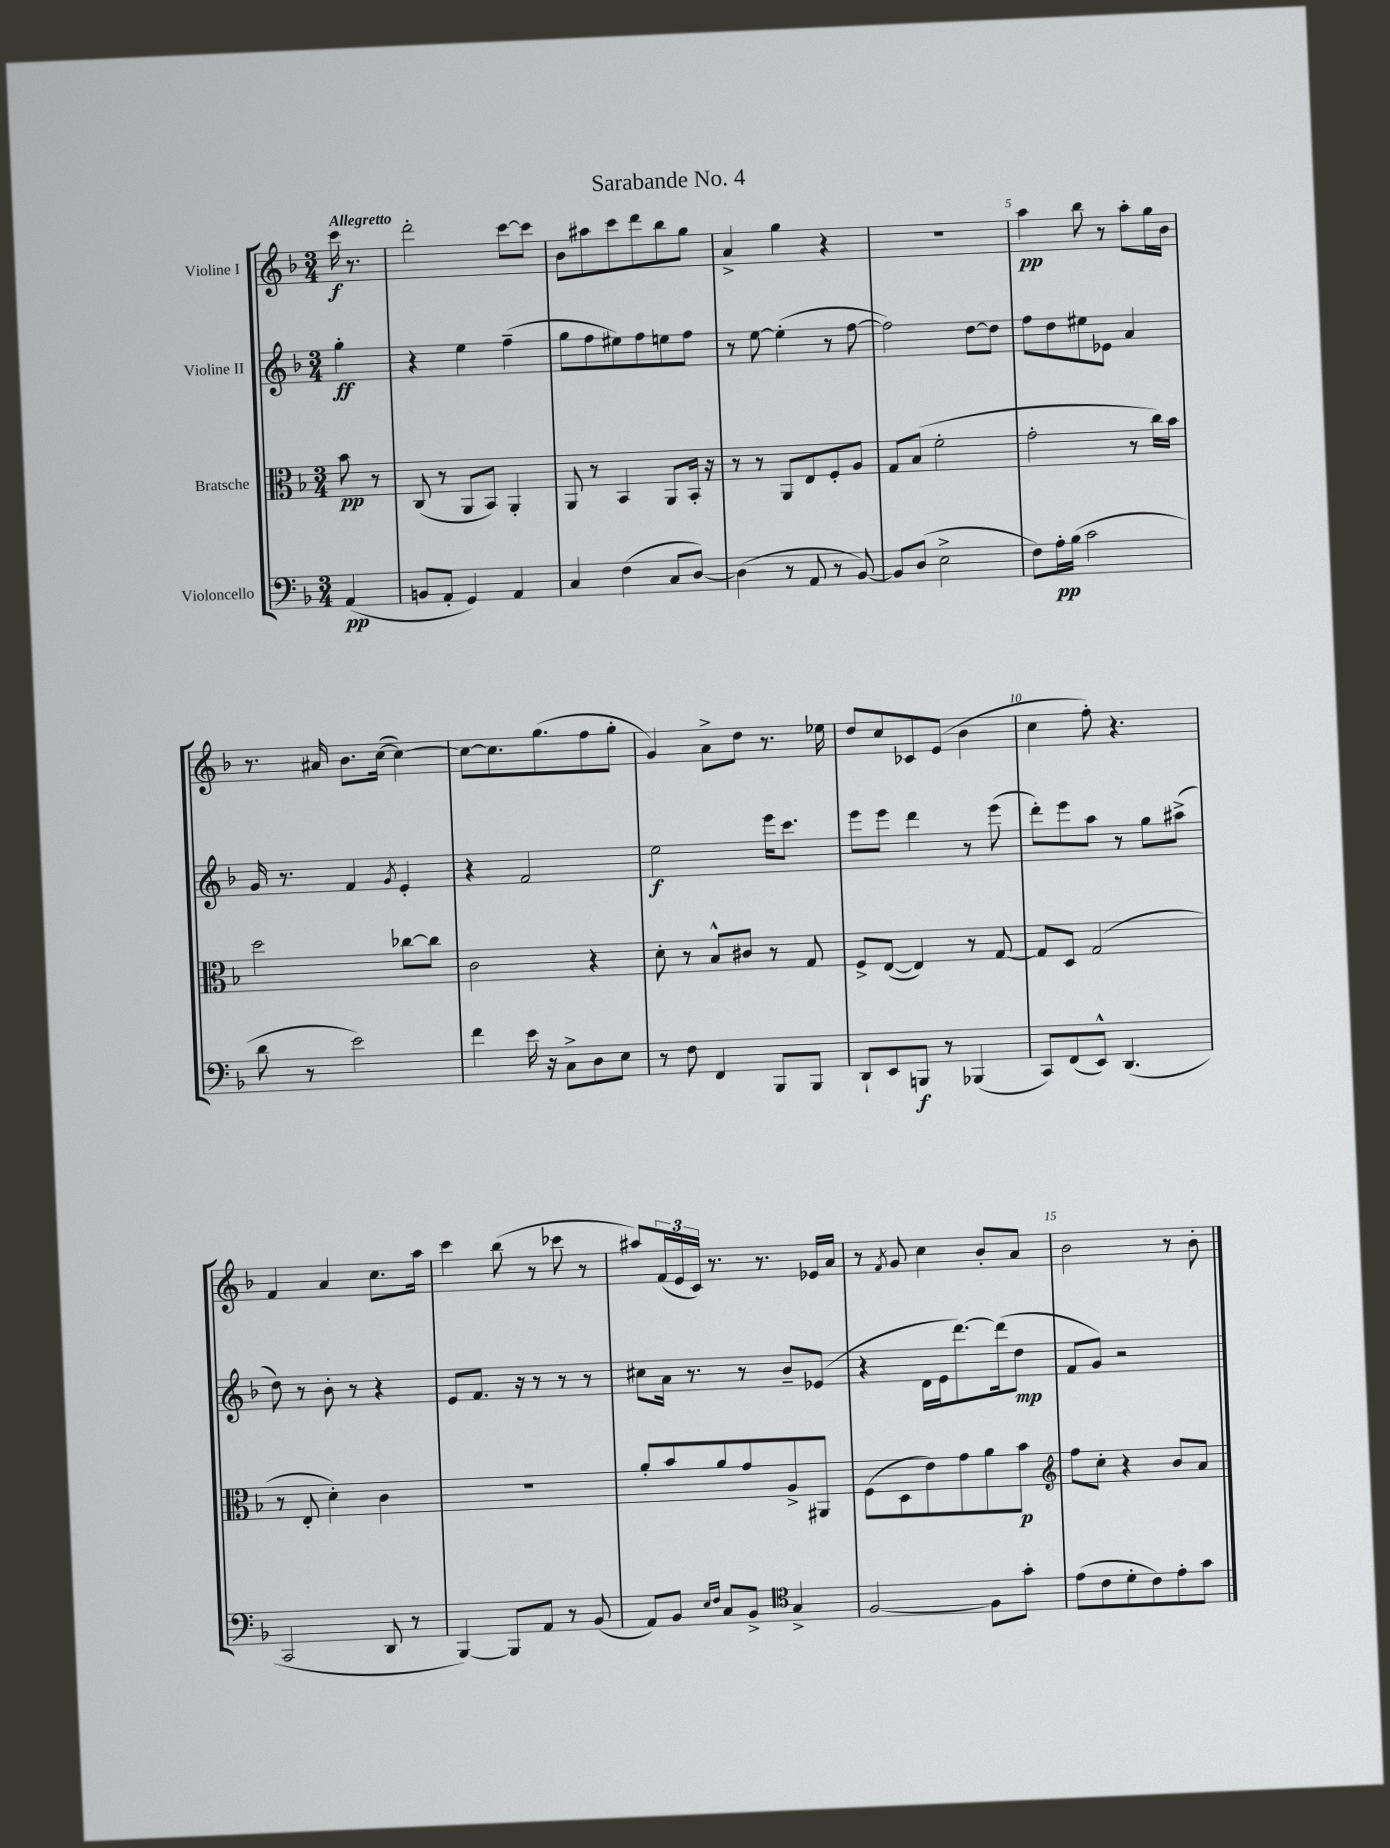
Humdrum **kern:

**kern	**dynam	**kern	**dynam	**kern	**dynam	**kern	**dynam
*part4	*part4	*part3	*part3	*part2	*part2	*part1	*part1
*staff4	*staff4	*staff3	*staff3	*staff2	*staff2	*staff1	*staff1
*I"Violoncello	*	*I"Bratsche	*	*I"Violine II	*	*I"Violine I	*
*clefF4	*	*clefC3	*	*clefG2	*	*clefG2	*
*k[b-]	*	*k[b-]	*	*k[b-]	*	*k[b-]	*
*M3/4	*	*M3/4	*	*M3/4	*	*M3/4	*
=	=	=	=	=	=	=	=
!	!	!	!	!	!	!LO:TX:a:B:t=Allegretto	!
(4AA/	pp	8b-\	pp	4gg'\	ff	16ccc\	f
.	.	.	.	.	.	8.r	.
.	.	8r	.	.	.	.	.
=1	=1	=1	=1	=1	=1	=1	=1
8BBn/L	.	(8C/	.	4r	.	2ddd'\	.
8AA'/J	.	8r	.	.	.	.	.
4GG/)	.	8AA/L	.	4ee\	.	.	.
.	.	8BB-/J)	.	.	.	.	.
4AA/	.	4AA'/	.	(4ff~\	.	[8ccc\L	.
.	.	.	.	.	.	8ccc\J]	.
=2	=2	=2	=2	=2	=2	=2	=2
4C/	.	8AA/	.	8gg\L	.	8b-\L	.
.	.	8r	.	8ff\	.	8aa#X\	.
(4F\	.	4BB-/	.	8ee#X\)	.	8ccc\	.
.	.	.	.	8ff\	.	8ddd\	.
8C/L	.	8AA/L	.	8een\	.	8bb-\	.
[8D/J)	.	16BB-'/Jk	.	8ff\J	.	8gg\J	.
.	.	16r	.	.	.	.	.
=3	=3	=3	=3	=3	=3	=3	=3
(4D\]	.	8r	.	8r	.	4a^/	.
.	.	8r	.	[8ee\	.	.	.
8r	.	8AA/L	.	(4ee'\]	.	4gg\	.
8AA/	.	8E/	.	.	.	.	.
8r	.	8F'/	.	8r	.	4r	.
[8BB-/)	.	8A/J	.	[8ff\	.	.	.
=4	=4	=4	=4	=4	=4	=4	=4
8BB-/L]	.	8G/L	.	2ff\])	.	2.r	.
(8D/J	.	(8B-/J	.	.	.	.	.
2E^\	.	2f'\	.	.	.	.	.
.	.	.	.	[8dd\L	.	.	.
.	.	.	.	8dd\J]	.	.	.
=5	=5	=5	=5	=5	=5	=5	=5
8F\L)	.	2g'\	.	8ff\L	.	4aa\	pp
16A'\L	pp	.	.	8dd\	.	.	.
(16B-\JJ	.	.	.	.	.	.	.
2c\	.	.	.	8ee#X\	.	8bb-\	.
.	.	.	.	8e-X\J	.	8r	.
.	.	8r	.	4a/	.	8aa'\L	.
.	.	16cc\LL)	.	.	.	16gg\L	.
.	.	16b-\JJ	.	.	.	16b-\JJ	.
!!LO:LB:g=z
=6	=6	=6	=6	=6	=6	=6	=6
8d\	.	2dd\	.	16g/	.	8.r	.
.	.	.	.	8.r	.	.	.
8r	.	.	.	.	.	.	.
.	.	.	.	.	.	16a#X/	.
2e\)	.	.	.	4f/	.	8.b-\L	.
.	.	.	.	.	.	([16cc\Jk	.
.	.	.	.	8qg/	.	.	.
.	.	[8cc-X\L	.	4e'/	.	4cc\_)	.
.	.	8cc-\J]	.	.	.	.	.
=7	=7	=7	=7	=7	=7	=7	=7
4f\	.	2c\	.	4r	.	8cc\L_	.
.	.	.	.	.	.	8.cc\]	.
16e\	.	.	.	2f/	.	.	.
16r	.	.	.	.	.	(8.gg\	.
8C^\L	.	.	.	.	.	.	.
8D\	.	4r	.	.	.	8ff\	.
8E\J	.	.	.	.	.	8gg'\J	.
=8	=8	=8	=8	=8	=8	=8	=8
8r	.	8d'\	.	2ee\	f	4g/)	.
8F\	.	8r	.	.	.	.	.
4FF/	.	8B-^^/L	.	.	.	8a^\L	.
.	.	8c#X/J	.	.	.	8dd\J	.
8BBB-/L	.	8r	.	16eee\KL	.	8.r	.
.	.	.	.	8.ccc\J	.	.	.
8BBB-/J	.	8G/	.	.	.	.	.
.	.	.	.	.	.	16ee-X\	.
=9	=9	=9	=9	=9	=9	=9	=9
8DD`/L	.	8F^/L	.	8eee\L	.	8dd/L	.
8EE/	.	([8E/J	.	8eee\J	.	8cc/	.
8BBBn/J	f	4E/])	.	4ddd\	.	8c-X/	.
8r	.	.	.	.	.	(8e/J	.
(4BBB-X/	.	8r	.	8r	.	4b-\	.
.	.	[8G/	.	(8eee\	.	.	.
=10	=10	=10	=10	=10	=10	=10	=10
8CC/L)	.	8G/L]	.	8ddd'\L)	.	4cc\	.
(8FF/	.	8D/J	.	8eee\	.	.	.
8EE^^/J)	.	(2G/	.	8aa\J	.	8ff'\)	.
(4.DD/	.	.	.	8r	.	4.r	.
.	.	.	.	8gg\L	.	.	.
.	.	.	.	(8aa#X^\J	.	.	.
!!LO:LB:g=z
=11	=11	=11	=11	=11	=11	=11	=11
2CC/	.	8r	.	8dd\)	.	4f/	.
.	.	8E'/	.	8r	.	.	.
.	.	4d'\)	.	8b-'\	.	4a/	.
.	.	.	.	8r	.	.	.
8DD/	.	4c\	.	4r	.	8.cc\L	.
8r	.	.	.	.	.	.	.
.	.	.	.	.	.	16aa\Jk	.
=12	=12	=12	=12	=12	=12	=12	=12
[4BBB-/)	.	2.r	.	8e/L	.	4ccc\	.
.	.	.	.	8.f/J	.	.	.
8BBB-/L]	.	.	.	.	.	(8bb-\	.
.	.	.	.	16r	.	.	.
8AA/J	.	.	.	8r	.	8r	.
8r	.	.	.	8r	.	8ccc-X\	.
(8BB-/	.	.	.	8r	.	8r	.
=13	=13	=13	=13	=13	=13	=13	=13
8AA/L)	.	8a'/L	.	8cc#X\L	.	8aa#X/L)	.
8BB-/J	.	8b-/	.	16a\Jk	.	(24f/L	.
.	.	.	.	.	.	24e/	.
.	.	.	.	8.r	.	.	.
.	.	.	.	.	.	24c/JJ)	.
16qqE/LL	.	.	.	.	.	.	.
16qqF/JJ	.	.	.	.	.	.	.
8C/L	.	8a/	.	.	.	8.r	.
8BB-^/J	.	8g/	.	8r	.	.	.
.	.	.	.	.	.	8.r	.
*clefC4	*	*	*	*	*	*	*
4G^/	.	8A^/	.	8b-~/L	.	.	.
.	.	8AA#X/J	.	(8e-X/J	.	16e-X/LL	.
.	.	.	.	.	.	16a/JJ	.
=14	=14	=14	=14	=14	=14	=14	=14
[2F/	.	(8F\L	.	4r	.	8r	.
.	.	.	.	.	.	8qf/	.
.	.	8D\	.	.	.	8g/	.
.	.	8e\)	.	16d\LL	.	4cc\	.
.	.	.	.	16e\J	.	.	.
.	.	8g\	.	[8.ddd\)	.	.	.
8F\L]	.	8a\	.	.	.	8b-'/L	.
.	.	.	.	(16ddd\k]	.	.	.
8g'\J	.	8b-\J	p	8dd\J	mp	8a/J	.
=15	=15	=15	=15	=15	=15	=15	=15
*	*	*clefG2	*	*	*	*	*
(8e\L	.	8ff\L	.	8f/L	.	2b-\	.
8c\	.	8cc'\J	.	8g/J)	.	.	.
8d'\	.	4r	.	2r	.	.	.
8c\)	.	.	.	.	.	.	.
8e'\	.	8b-/L	.	.	.	8r	.
8g\J	.	8a/J	.	.	.	8b-'\	.
==	==	==	==	==	==	==	==
*-	*-	*-	*-	*-	*-	*-	*-
